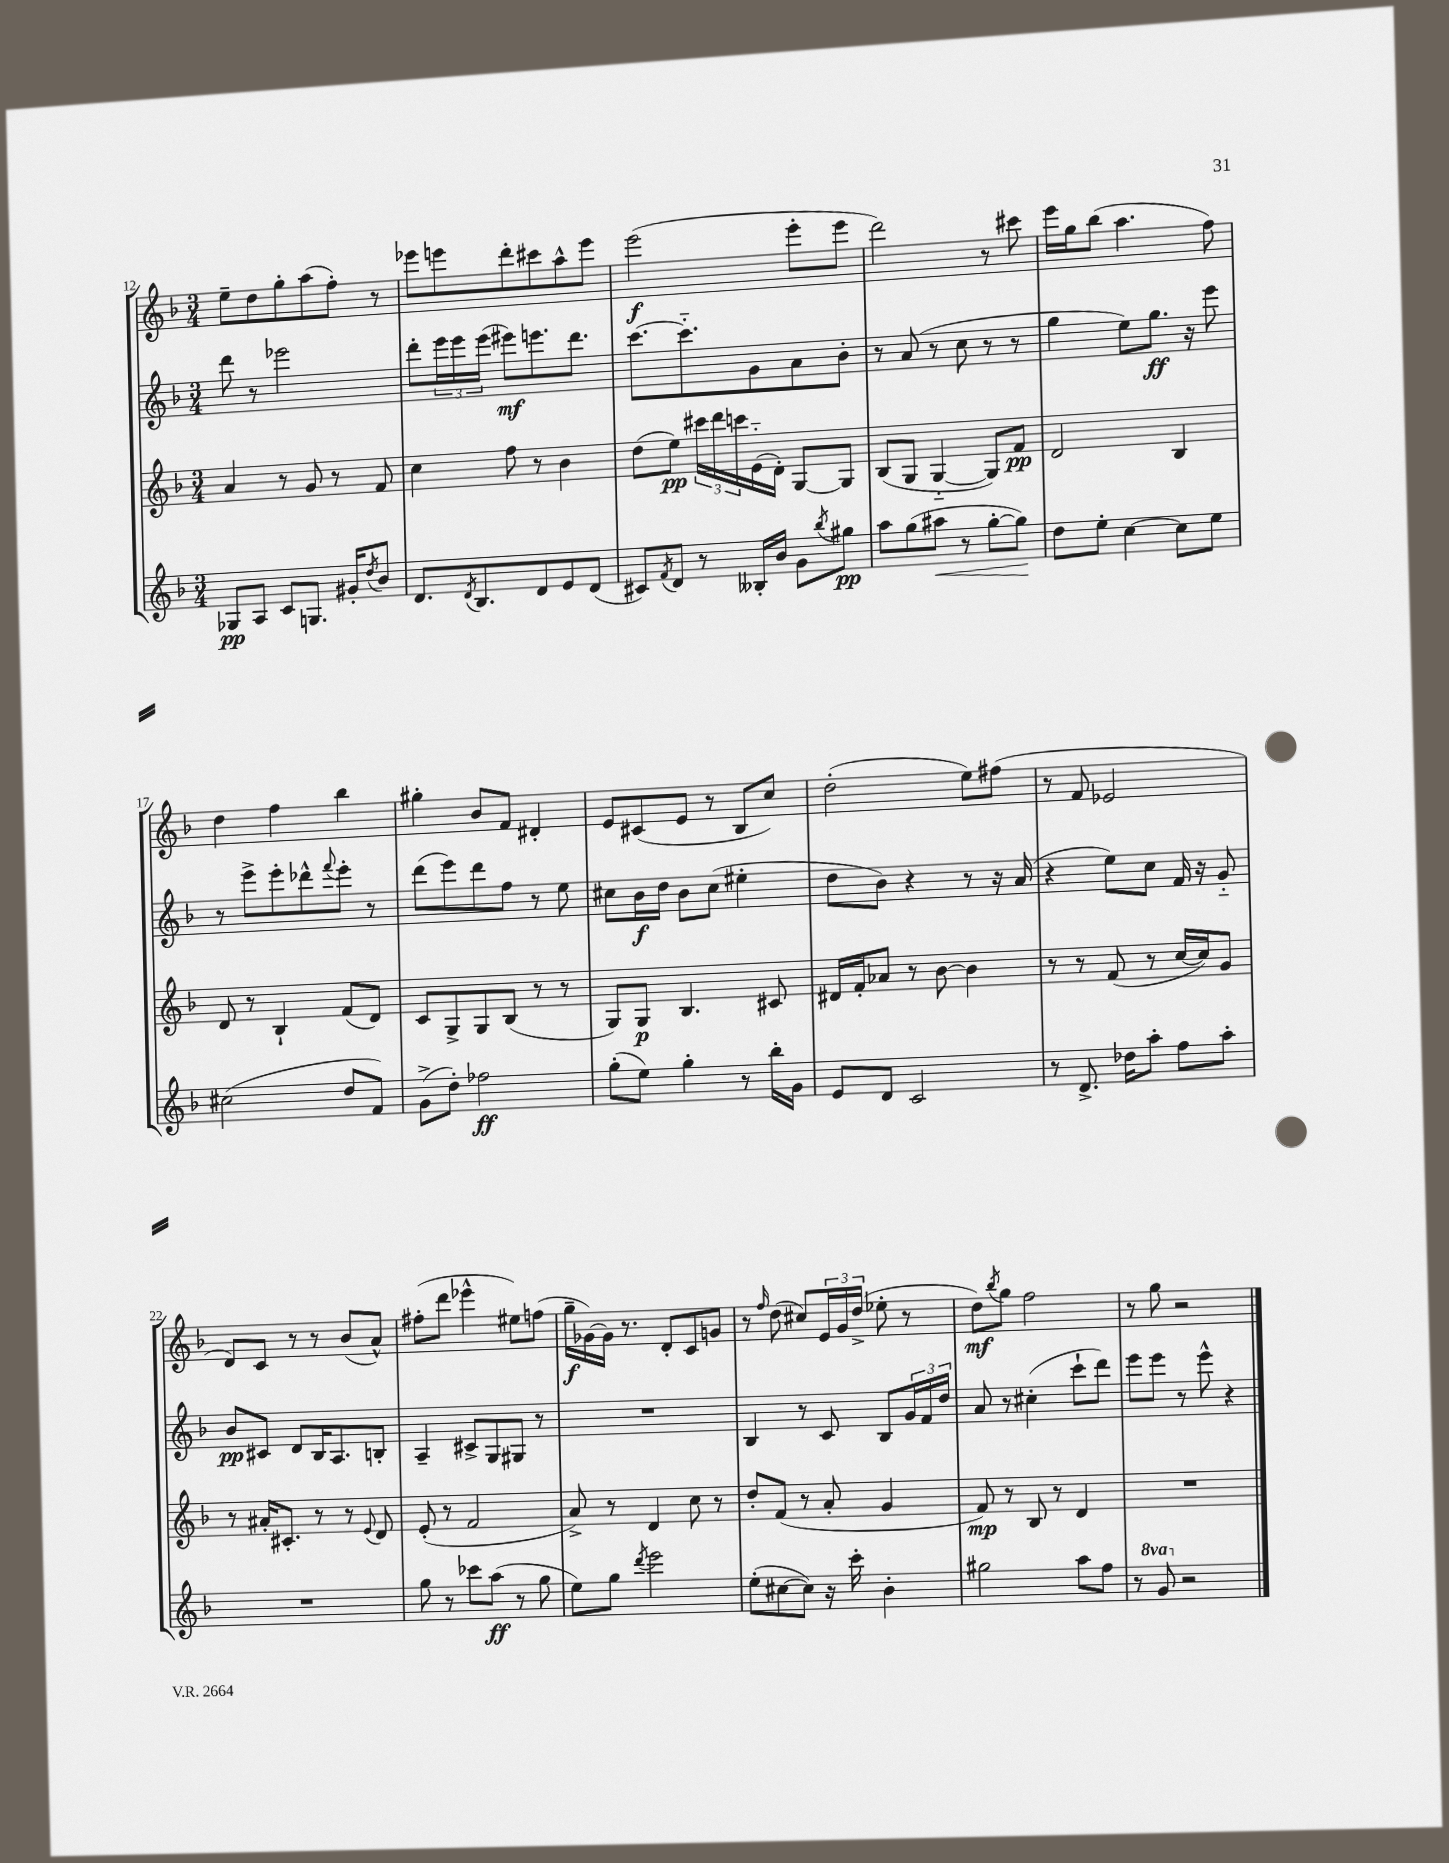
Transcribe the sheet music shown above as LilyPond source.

<<
\new StaffGroup <<
\new Staff = "s0" {
    \clef treble \key f \major \numericTimeSignature \time 3/4
    e''8-- d''8 g''8-. a''8( f''8-.) r8 |
    ees'''8 e'''8 d'''8-. cis'''8 a''8-^ e'''8 |
    e'''2\f( e'''8-. e'''8 |
    d'''2) r8 cis'''8 |
    e'''16 g''16 bes''8( a''4. f''8) |
    d''4 f''4 bes''4 |
    gis''4-. bes'8 f'8 dis'4-. |
    e'8 cis'8( e'8 r8 bes8 c''8) |
    d''2-.( e''8) fis''8( |
    r8 f'8 ees'2 |
    d'8) c'8 r8 r8 bes'8( a'8-^) |
    fis''8-.( d'''8 ees'''4-^ eis''8) f''8( |
    g''16--\f ges'16~) ges'16 r8. d'8-. c'8 g'8 |
    r8 \grace { f''16 } d''8( cis''8) \tuplet 3/2 { e'16 g'16 d''16->( } ees''8-. r8 |
    d''8\mf) \acciaccatura { bes''8 } g''8 f''2 |
    r8 g''8 r2 \bar "|." |
}
\new Staff = "s1" {
    \clef treble \key f \major \numericTimeSignature \time 3/4
    d'''8 r8 ees'''2 |
    d'''8-. \tuplet 3/2 { e'''16 e'''16 e'''16( } eis'''8\mf) e'''8. d'''8. |
    c'''8.~ c'''8.-_ g'8 a'8 bes'8-. |
    r8 a'8( r8 c''8 r8 r8 |
    g''4 e''8) g''8.\ff r16 e'''8 |
    r8 e'''8-> e'''8-. des'''8-^ \appoggiatura { f'''8 } e'''8-. r8 |
    d'''8( e'''8) d'''8 f''8 r8 e''8 |
    cis''8 bes'16\f d''16 bes'8 cis''8( eis''4-. |
    d''8 bes'8) r4 r8 r16 a'16( |
    r4 e''8) c''8 f'16 r16 g'8-_ |
    bes'8\pp cis'8 d'8 bes16 a8. b8-. |
    a4-- cis'8-> g8 gis8 r8 |
    R2. |
    bes4 r8 c'8 bes8 \tuplet 3/2 { g'16 f'16 d''16 } |
    a'8 r8 cis''4-.( c'''8-! d'''8) |
    e'''8 e'''8 r8 e'''8-^ r4 \bar "|." |
}
\new Staff = "s2" {
    \clef treble \key f \major \numericTimeSignature \time 3/4
    a'4 r8 g'8 r8 f'8 |
    c''4 f''8 r8 bes'4 |
    d''8( e''8\pp) \tuplet 3/2 { cis'''16 d'''16 c'''16 } e'16-_( d'16-.) g8~ g8 |
    bes8( g8 g4~-_ g8) f'8\pp |
    d'2 bes4 |
    d'8 r8 bes4-! f'8( d'8) |
    c'8 g8-> g8 bes8( r8 r8 |
    g8) g8\p bes4. cis'8 |
    dis'16 f'16-. aes'8 r8 bes'8~ bes'4 |
    r8 r8 f'8( r8 c''16~ c''16) g'8 |
    r8 ais'16-. cis'8.-. r8 r8 \appoggiatura { e'8 } d'8 |
    e'8-.( r8 f'2 |
    a'8->) r8 d'4 c''8 r8 |
    d''8-. f'8( r8 a'8-. g'4 |
    f'8\mp) r8 bes8 r8 d'4 |
    R2. \bar "|." |
}
\new Staff = "s3" {
    \clef treble \key f \major \numericTimeSignature \time 3/4 \set Staff.ottavationMarkups = #ottavation-simple-ordinals
    ges8\pp a8 c'8 g8. gis'16-. \acciaccatura { d''8 } bes'8 |
    d'8. \acciaccatura { d'8 } bes8. d'8 e'8 d'8( |
    cis'8) \acciaccatura { f'8 } d'8 r8 beses16-. bes'16 g'8 \acciaccatura { bes''8 } gis''8\pp |
    a''8 g''8( ais''8\< r8 g''8~-. g''8\!) |
    d''8 e''8-. c''4~ c''8 e''8 |
    cis''2( d''8 f'8) |
    g'8->( d''8-.) fes''2\ff |
    g''8-.( e''8) g''4-. r8 bes''16-. g'16 |
    e'8 d'8 c'2 |
    r8 d'8.-> des''16 a''8-. f''8 a''8-. |
    R2. |
    g''8 r8 ces'''8 a''8\ff( r8 g''8 |
    e''8) g''8 \acciaccatura { d'''8 } e'''2 |
    e''8-.( cis''8~ cis''8) r16 c'''16-. bes'4-. |
    gis''2 a''8 f''8 |
    r8 \ottava #1 g''8 \ottava #0 r2 \bar "|." |
}
>>
>>
\layout { \context { \Score currentBarNumber = #12 } }
